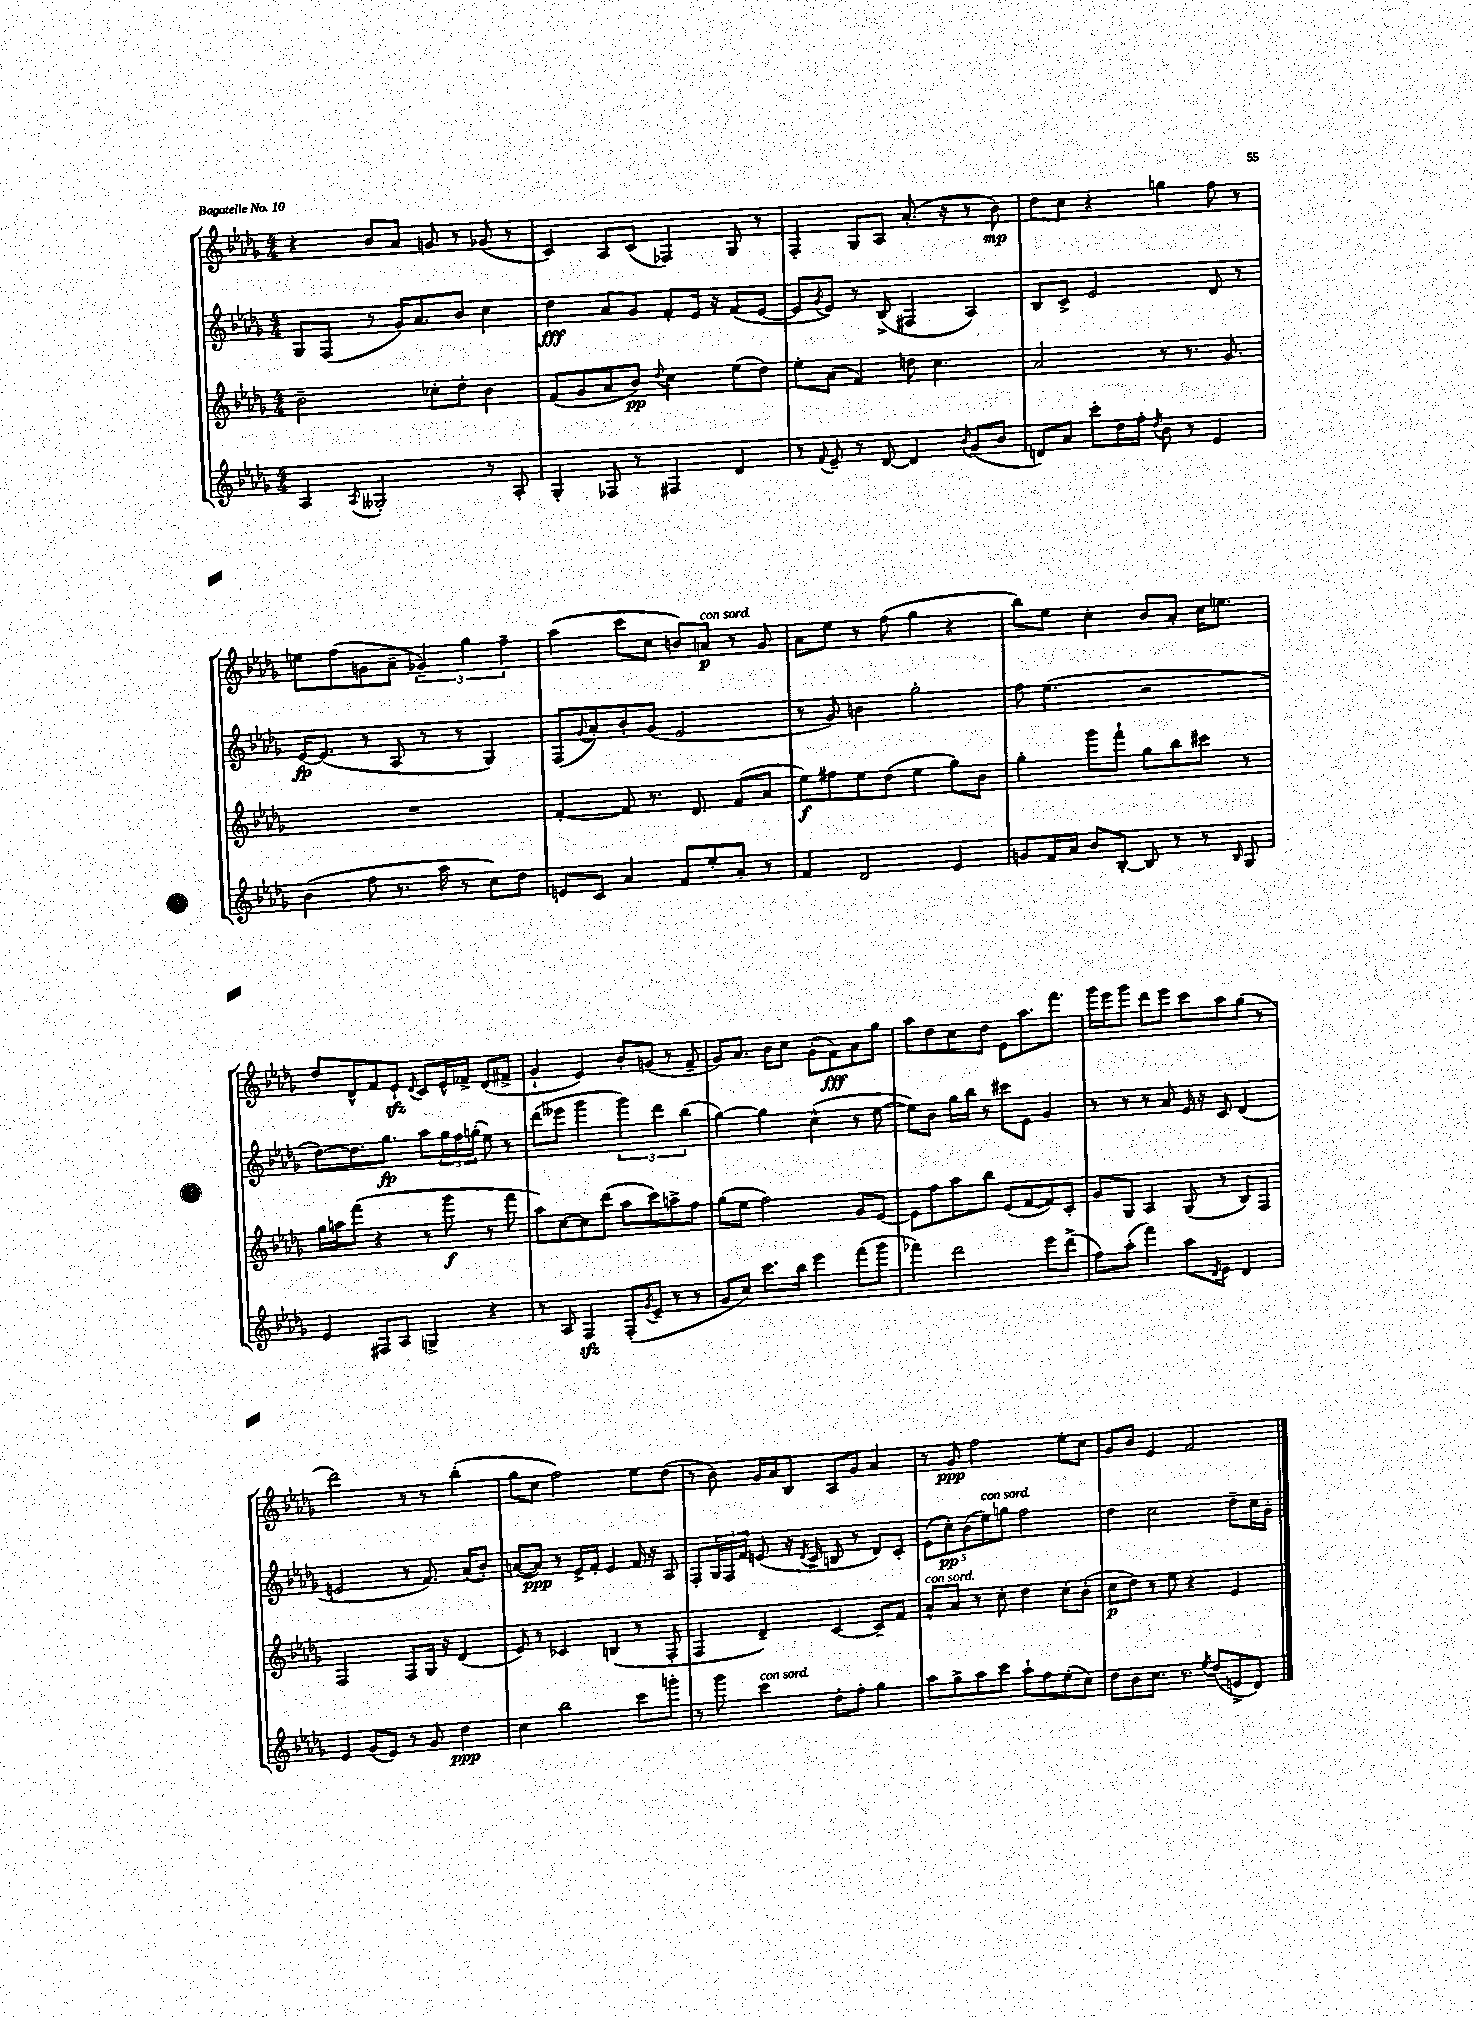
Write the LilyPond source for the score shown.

<<
\new StaffGroup <<
\new Staff = "s0" {
    \clef treble \key des \major \numericTimeSignature \time 4/4
    r4 bes'8 aes'8 g'8 r8 ges'8( r8 |
    c'4) aes8 c'8( fes4) ges8 r8 |
    f4-. ges8 aes8 aes'8.-.( r16 r8 bes'8\mp) |
    des''8 c''8 r4 g''4 f''8 r8 |
    e''8 f''8( g'8 aes'8-- \tuplet 3/2 { ges'4--) ges''4 f''4-- } |
    aes''4( c'''8 c''8 b'8) a'8\p^\markup { \italic "con sord." } r8 ges'8 |
    aes'8 ees''8 r8 f''8( ges''4 r4 |
    bes''8) ees''8 c''4-. bes'8 aes'8-. c''16 e''8. |
    des''8 des'8-^ f'8 ees'8-!\sfz \appoggiatura { des'8 } c'8 ees'16-^ fes'16-> des'8( fis'8-> |
    ges'4-! ees'4) bes'8-. g'8( r8 f'8-- |
    ges'8) aes'8. bes'16 c''8 ges'8-.( f'8\fff) aes'8 ges''8 |
    aes''8 des''8 c''8 des''8 ees'8 aes''8. f'''8. |
    ges'''16 ees'''16 ges'''8 des'''8 ees'''8 c'''8 aes''8 ges''8( r8 |
    des'''2) r8 r8 bes''4-.( |
    ges''8 c''8 f''2) ees''8 des''8( |
    r8 bes'8) ges'16 aes'16 bes8 aes8 ges'8 aes'4 |
    r8 ges'8\ppp f''2 ees''8-. c''8 |
    ges'8 bes'8 ees'4 f'2 \bar "|." |
}
\new Staff = "s1" {
    \clef treble \key des \major \numericTimeSignature \time 4/4
    ges8 f8( r8 ges'16) aes'8. bes'8 c''4 |
    des''4\fff aes'8 ges'8 f'8-. ees'16 r16 f'8( ees'8~ |
    ees'8 \acciaccatura { ges'8 } ees'8) r8 bes8->( fis4 aes4) |
    bes8 c'8-> ees'2 des'8 r8 |
    ees'16~\fp ees'8.( r8 aes8 r8 r8 ges4) |
    f8( \appoggiatura { ges'8 } aes'8-.) bes'8-. ges'8( ees'2 |
    r8 ges'8) b'4 ges''2-. |
    f''8 ees''4.( r2 |
    des''8~) des''8. ges''8.\fp aes''8 \tuplet 3/2 { ges''16 f''16 g''16-.( } ees''8) r8 |
    des'''8( eeses'''8 ges'''4 \tuplet 3/2 { ges'''4) des'''4 bes''4( } |
    ges''4~) ges''4 c''4-^( r8 ees''8~ |
    ees''8) bes'8 ges''16 bes''16 r8 cis'''8 ees'8 ges'4 |
    r8 r8 r8 aes'8 ees'16 r16 c'8 des'4( |
    e'2 r8 f'8.) aes'16( bes'8-.) |
    a'8~( a'8\ppp) r8 ees'16-> f'16-. ees'4 f'16 r16 aes8 |
    f8-. \tuplet 3/2 { ges16 f16 f'16 } e'8( r16 \acciaccatura { des'8 } c'16-> b8 r8 des'8) c'8-. |
    \tuplet 5/4 { ees'8( c''8-.\pp) bes'8( ees''8^\markup { \italic "con sord." }) g''8 } f''2 |
    des''4 c''2 des''8-- c''16 ges'16-. \bar "|." |
}
\new Staff = "s2" {
    \clef treble \key des \major \numericTimeSignature \time 4/4
    bes'2-- ces''8-. des''8-. bes'4 |
    f'8( ges'8 aes'8 bes'8\pp) \appoggiatura { des''8 } c''4 ees''8( des''8) |
    ees''8-. aes'8( f'4) d''8 c''4. |
    aes'2 r8 r8. ges'8. |
    R1 |
    f'4~-. f'8 r8. des'8. f'8( aes'8 |
    ees''8\f) fis''8 ees''8 des''8( ees''4 ges''8) bes'8 |
    ges''4-. ges'''8 f'''8-! ges''8 bes''8 cis'''8 r8 |
    ges''16 a''16 f'''8( r4 r8 ges'''8\f r8 f'''8 |
    aes''8) c''8~ c''8 des'''8( aes''8 c'''8) a''8-> f''8 |
    ges''8( ees''8 f''2) ges'8 ees'8~ |
    ees'8 f''8 aes''8 bes''8 ees'8( f'8~ f'8) c'8-. |
    ges'8 ges8 aes4 ges8( r8 bes8) f8 |
    f2 f8 ges16 r16 des'4( |
    ees'8) r8 ces'4 b4( r8 f8-. |
    f4 des'4--) c'4~ c'8-- f'8 |
    aes'8-^^\markup { \italic "con sord." } aes'8 r8 c''8-. des''4 c''8-. bes'8-.( |
    c''8\p des''8) r8 ees''8 r4 ees'4 \bar "|." |
}
\new Staff = "s3" {
    \clef treble \key des \major \numericTimeSignature \time 4/4
    aes4 \acciaccatura { aes8 } geses2-. r8 aes8-. |
    ges4-. fes8 r8 fis4 des'4 |
    r8 \appoggiatura { f'8 } ees'8-- r8 des'8~ des'4 \acciaccatura { bes'8 } ges'8( bes'8 |
    d'8) aes'8 c'''8-. des''16 f''16-. \acciaccatura { des''8 } bes'8 r8 ees'4 |
    bes'4( f''8 r8. aes''16 r8 c''8) des''8 |
    e'8 c'8 aes'4 f'8 ees''8-. aes'8-. r8 |
    f'4 des'2 ees'4 |
    g'8 f'16 aes'16 bes'8 bes8~-. bes8 r8 r8 \grace { bes16 } ges8 |
    ees'4 fis8 aes8 g4-> r4 |
    r8 aes8 f4\sfz f8-.( \acciaccatura { ges'8 } ees'8-- r8 r8 |
    ges'8 c''8) c'''8. bes''16 ees'''4 f'''8( ges'''8 |
    fes'''4) des'''2 ees'''8 des'''8->( |
    f''8) aes''8-.( f'''4) aes''8 \acciaccatura { des'8 } ees'8 des'4 |
    ees'4 ges'8( ees'8) r8 ges'8 des''4\ppp |
    c''4 bes''2 c'''8 g'''8-. |
    r8 ges'''8 c'''4^\markup { \italic "con sord." } des''8-. f''8-. ges''4 |
    aes''8 ges''8-> aes''8 c'''8 aes''8-! f''8 ees''8-.( c''8) |
    des''8 bes'8 c''8. r8. \acciaccatura { ees''8 } des''8( e'8-> des'8) \bar "|." |
}
>>
>>
\layout { \context { \Score \remove "Bar_number_engraver" } }
